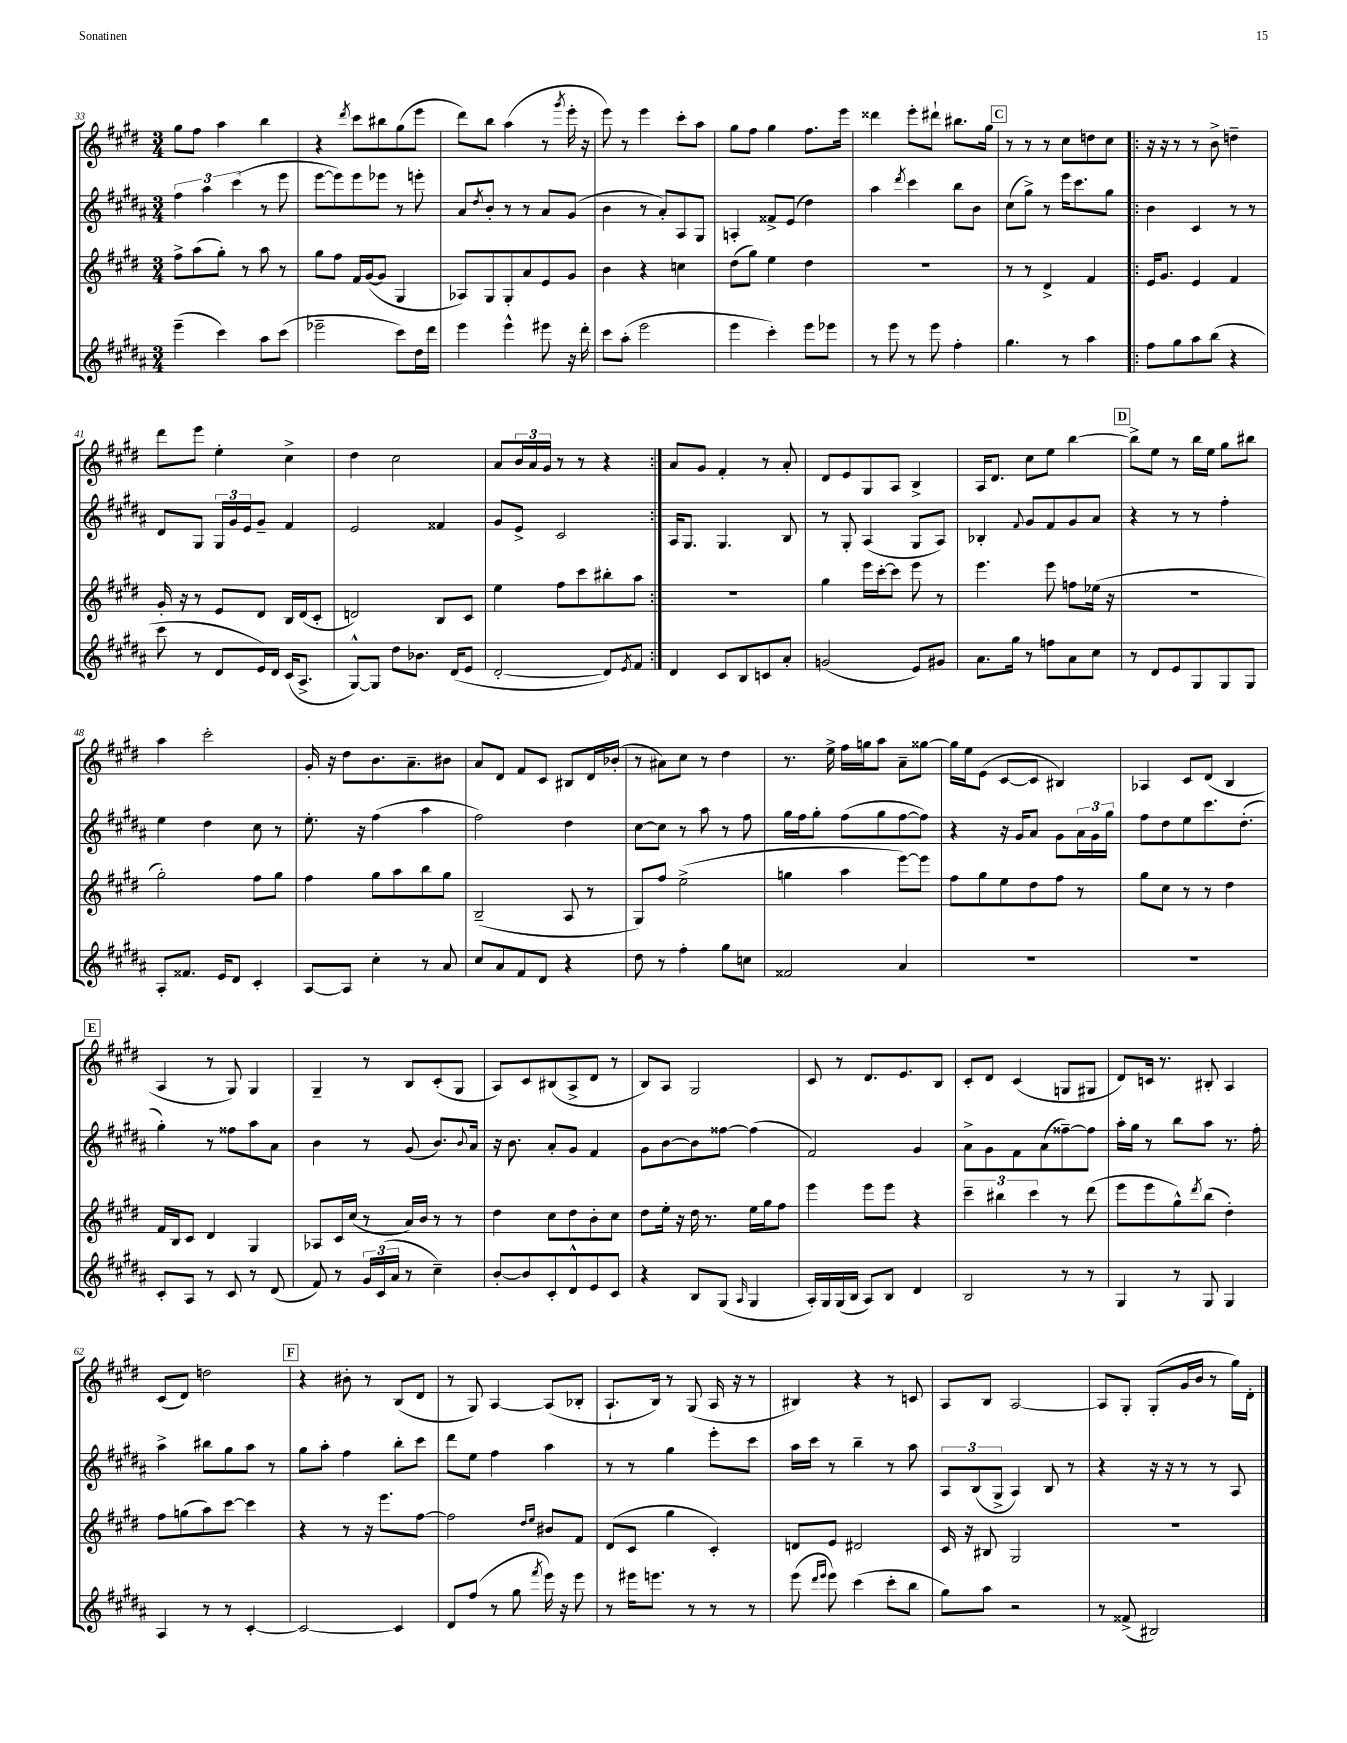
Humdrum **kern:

**kern	**kern	**kern	**kern
*staff4	*staff3	*staff2	*staff1
*clefG2	*clefG2	*clefG2	*clefG2
*k[f#c#g#d#a#]	*k[f#c#g#d#]	*k[f#c#g#d#a#]	*k[f#c#g#d#]
*M3/4	*M3/4	*M3/4	*M3/4
(4eee~	8ff#^	6ff#	8gg#
.	(8aa	.	8ff#
.	.	6aa#	.
4ccc#)	8gg#')	.	4aa
.	.	(6ccc#	.
.	8r	.	.
8aa#	8aa	8r	4bb
(8ccc#	8r	8eee	.
=	=	=	=
2eee-~	8gg#	[8eee	4r
.	8ff#	8eee])	.
.	.	.	8qddd#
.	16f#	8eee	8ccc#
.	([16g#	.	.
.	8g#]	8eee-	8bb#
8ccc#)	4G#	8r	(8gg#
16dd#	.	8eee'	8eee
16ddd#	.	.	.
=	=	=	=
4eee	8A-)	8a#	8ddd#)
.	.	8qdd#	.
.	8G#	8b'	8bb
4eee^^	8G#'	8r	(4aa
.	8a	8r	.
8eee#	8e	8a#	8r
.	.	.	8qggg#
16r	8g#	(8g#	16eee'
16ddd#'	.	.	16r
=	=	=	=
8ccc#	4b	4b	8eee)
(8aa#'	.	.	8r
2eee	4r	8r	4eee
.	.	8a#')	.
.	4cc	8A#	8ccc#'
.	.	8G#	8aa
=	=	=	=
4eee	(8dd#	4A'	8gg#
.	8gg#)	.	8ff#
4ccc#')	4ee	8f##^	4gg#
.	.	(8e	.
8eee	4dd#	4dd#)	8.ff#
8eee-	.	.	.
.	.	.	16eee
=	=	=	=
8r	2.r	4aa#	4ddd##
8eee	.	.	.
.	.	8qddd#	.
8r	.	4ccc#	8eee'
8eee	.	.	8ddd#`
4ff#'	.	8bb	8.bb#
.	.	8b	.
.	.	.	16gg#
=	=	=	=
4.gg#	8r	(8cc#	8r
.	8r	8gg#^)	8r
.	4d#^	8r	8r
8r	.	16eee	8cc#
.	.	8.ccc#	.
4aa#	4f#	.	8dd
.	.	8gg#	8cc#
=!|:	=!|:	=!|:	=!|:
8ff#	16e	4b	16r
.	8.g#	.	16r
8gg#	.	.	8r
8aa#	4e	4c#	8r
(8bb	.	.	8b^
4r	4f#	8r	4dd~
.	.	8r	.
=	=	=	=
8ccc#	16g#'	8d#	8ddd#
.	16r	.	.
8r	8r	8G#	8eee
8d#	8e	24G#	4ee'
.	.	24g#	.
.	.	24e	.
16e)	8d#	8g#~	.
16d#	.	.	.
(16c#	16B	4f#	4cc#^
8.A#^	(16d#	.	.
.	8c#'	.	.
=	=	=	=
[8G#^^)	2d)	2e	4dd#
8G#]	.	.	.
8dd#	.	.	2cc#
8.b-	.	.	.
.	8B	4f##	.
(16d#	.	.	.
8e	8c#	.	.
=	=	=	=
[2d#'	4ee	8g#	8a
.	.	8e^	24b
.	.	.	24a
.	.	.	24g#
.	8ff#	2c#	8r
.	8ccc#	.	8r
8d#])	8bb#'	.	4r
8qe	.	.	.
8f#	8aa	.	.
=:|!	=:|!	=:|!	=:|!
4d#	2.r	16A#	8a
.	.	8.G#	.
.	.	.	8g#
8c#	.	4.G#	4f#'
8B	.	.	.
8c	.	.	8r
8a#'	.	8B	8a'
=	=	=	=
(2g	4gg#	8r	8d#
.	.	8G#'	8e
.	16eee	(4A#	8G#
.	[16ccc#'	.	.
.	8ccc#]	.	8A
8e)	8eee	8G#	4B^
8g#	8r	8A#)	.
=	=	=	=
8.a#	4.eee	4B-'	16A
.	.	.	8.d#
16gg#	.	.	.
.	.	8qqf#	.
8r	.	8g#	8cc#
8ff	8eee	8f#	8ee
8a#	8ff	8g#	[4bb
8cc#	(16ee-	8a#	.
.	16r	.	.
=	=	=	=
8r	2.r	4r	8bb^]
8d#	.	.	8ee
8e	.	8r	8r
8G#	.	8r	16bb
.	.	.	16ee
8G#	.	4ff#'	8gg#
8G#	.	.	8bb#
=	=	=	=
8A#'	2gg#')	4ee	4aa
8.f##	.	.	.
.	.	4dd#	2ccc#'
16e	.	.	.
8d#	.	.	.
4c#'	8ff#	8cc#	.
.	8gg#	8r	.
=	=	=	=
[8A#	4ff#	8.ee'	16g#'
.	.	.	16r
8A#]	.	.	8dd#
.	.	16r	.
4cc#'	8gg#	(4ff#	8.b
.	8aa	.	.
.	.	.	8.a~
8r	8bb	4aa#	.
8a#	8gg#	.	8b#
=	=	=	=
8cc#	(2B~	2ff#)	8a
8a#	.	.	8d#
8f#	.	.	8f#
8d#	.	.	8c#
4r	8A	4dd#	8B#
.	8r	.	16d#
.	.	.	(16b-'
=	=	=	=
8dd#	8G#)	[8cc#	8r
8r	8ff#	8cc#]	8a#)
4ff#'	(2ee^	8r	8cc#
.	.	8aa#	8r
8gg#	.	8r	4dd#
8cc	.	8ff#	.
=	=	=	=
2f##	4gg	16gg#	8.r
.	.	16ff#	.
.	.	8gg#'	.
.	.	.	16ee^
.	4aa	(8ff#	16ff#
.	.	.	16gg
.	.	8gg#	8aa
4a#	[8eee)	[8ff#	8a~
.	8eee]	8ff#])	[8gg##
=	=	=	=
2.r	8ff#	4r	16gg##]
.	.	.	16ee
.	8gg#	.	(8e
.	8ee	16r	[8c#
.	.	16g#	.
.	8dd#	8a#	8c#]
.	8ff#	8g#	4B#)
.	8r	24a#	.
.	.	24g#	.
.	.	24gg#	.
=	=	=	=
2.r	8gg#	8ff#	4A-
.	8cc#	8dd#	.
.	8r	8ee	8c#
.	8r	8.ccc#	(8d#
.	4dd#	.	4B
.	.	(8.dd#'	.
=	=	=	=
8c#'	16f#	4gg#')	4A
.	16B	.	.
8A#	8c#	.	.
8r	4d#	8r	8r
8c#	.	8ff##	8G#)
8r	4G#	8aa#	4G#
(8d#	.	8a#	.
=	=	=	=
8f#)	8A-	4b	4G#~
8r	16c#	.	.
.	(16cc#	.	.
24g#	8r	8r	8r
(24c#	.	.	.
24a#	.	.	.
8r	16a)	(8g#	8B
.	16b	.	.
4cc#~)	8r	8.b)	(8c#'
.	8r	.	8G#
.	.	8qqb	.
.	.	16a#	.
=	=	=	=
[8b'	4dd#	16r	8A)
.	.	8.b	.
8b]	.	.	8c#
8c#'	8cc#	8a#'	(8B#
8d#^^	8dd#	8g#	8A^
8e	8b'	4f#	8d#
8c#	8cc#	.	8r
=	=	=	=
4r	8dd#	8g#	8B)
.	16ee'	[8b	8A
.	16r	.	.
8B	16dd#	8b]	2G#
.	8.r	.	.
(8G#	.	[8ff##	.
16qqA#	.	.	.
4G#	16ee	(4ff##]	.
.	16gg#	.	.
.	8ff#	.	.
=	=	=	=
16A#')	4eee	2f#)	8c#
16G#	.	.	.
(16G#	.	.	8r
16B	.	.	.
8A#)	8eee	.	8.d#
8B	8eee	.	.
.	.	.	8.e
4d#	4r	4g#	.
.	.	.	8B
=	=	=	=
2B	6ccc#~	8a#^	8c#'
.	.	8g#	8d#
.	6bb#	.	.
.	.	8f#	(4c#
.	6ccc#	.	.
.	.	(8a#	.
8r	8r	[8ff##~)	8G
8r	(8ddd#	8ff##]	8G#
=	=	=	=
4G#	8eee	16aa#'	8d#)
.	.	16gg#	.
.	8eee	8r	16c
.	.	.	8.r
8r	8gg#^^)	8bb	.
.	8qddd#	.	.
8G#	(8bb	8aa#	8B#'
4G#	4dd#')	8.r	4A
.	.	16ff#'	.
=	=	=	=
4A#	8ff#	4aa#^	(8c#
.	(8gg	.	8d#)
8r	8aa)	8bb#	2dd
8r	[8ccc#	8gg#	.
[4c#'	4ccc#]	8aa#	.
.	.	8r	.
=	=	=	=
2c#_	4r	8gg#	4r
.	.	8aa#'	.
.	8r	4ff#	8b#'
.	16r	.	8r
.	8.eee	.	.
4c#]	.	8bb'	(8B
.	[8ff#	8ccc#	8d#
=	=	=	=
8d#	2ff#]	8ddd#	8r
(8ff#	.	8ee	8G#)
8r	.	4ff#	[4A
8gg#	.	.	.
.	16qqdd#	.	.
8qfff#	16qqee	.	.
16eee)	8b#	4aa#	(8A]
16r	.	.	.
8eee	8f#	.	8B-'
=	=	=	=
8r	(8d#	8r	8.A`
16eee#	8c#	8r	.
8.eee	.	.	16B)
.	4gg#	4gg#	8r
8r	.	.	(8G#
8r	4c#')	8eee'	16A
.	.	.	16r
8r	.	8ccc#	8r
=	=	=	=
(8eee	8d	16aa#	4B#)
.	.	16ccc#	.
16qqddd#	.	.	.
16qqeee	.	.	.
8eee)	8e	8r	.
(4ccc#	2d#	4bb~	4r
8ccc#'	.	8r	8r
8bb	.	8aa#	8c
=	=	=	=
8gg#)	16c#	12A#	8A
.	16r	.	.
.	.	(12B	.
8aa#	8B#	.	8B
.	.	12G#^	.
2r	2G#	4A#)	[2A
.	.	8B	.
.	.	8r	.
=	=	=	=
8r	2.r	4r	8A]
(8f##^	.	.	8G#'
2B#)	.	16r	(8G#'
.	.	16r	.
.	.	8r	16g#
.	.	.	16b
.	.	8r	8r
.	.	8A#	16gg#)
.	.	.	16d#'
==	==	==	==
*-	*-	*-	*-
